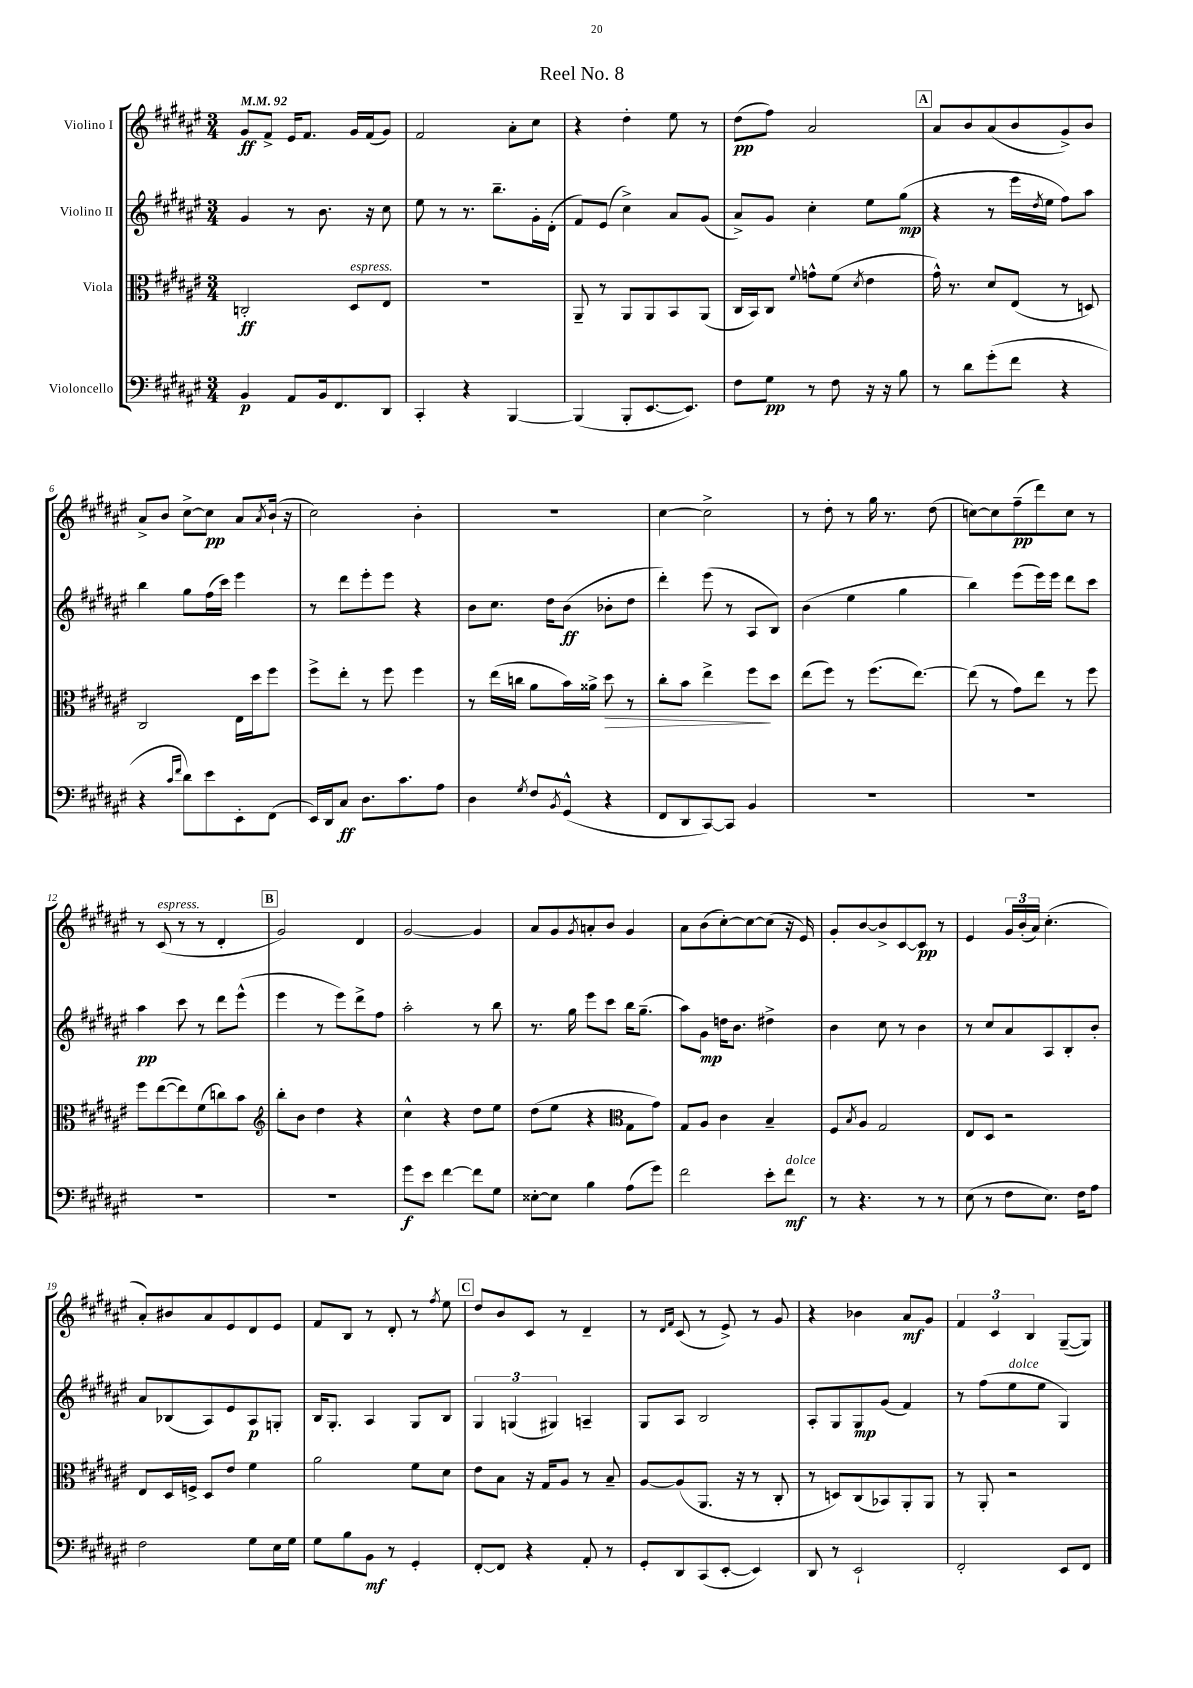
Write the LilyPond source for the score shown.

\header { title = "Reel No. 8" }
<<
\new StaffGroup <<
\new Staff = "s0" \with { instrumentName = "Violino I" } {
    \clef treble \key fis \major \numericTimeSignature \time 3/4 \tempo 4 = 92
    gis'8\ff fis'8-> eis'16 fis'8. gis'16 fis'16( gis'8) |
    fis'2 ais'8-. cis''8 |
    r4 dis''4-. eis''8 r8 |
    dis''8\pp( fis''8) ais'2 |
    \mark \markup { \box "A" } ais'8 b'8 ais'8( b'8 gis'8->) b'8 |
    ais'8-> b'8 cis''8~-> cis''8\pp ais'8 \acciaccatura { ais'8 } b'16-!( r16 |
    cis''2) b'4-. |
    R2. |
    cis''4~ cis''2-> |
    r8 dis''8-. r8 gis''16 r8. dis''8( |
    c''8~) c''8 fis''8--\pp( dis'''8) c''8 r8 |
    r8 cis'8^\markup { \italic "espress." }( r8 r8 dis'4-. |
    \mark \markup { \box "B" } gis'2) dis'4 |
    gis'2~ gis'4 |
    ais'8 gis'8 \acciaccatura { gis'8 } a'8-. b'8 gis'4 |
    ais'8 b'8( cis''8~-.) cis''8~ cis''8( r16 eis'16) |
    gis'8-. b'8~ b'8-> cis'8~ cis'8\pp r8 |
    eis'4 \tuplet 3/2 { gis'16 b'16-.( ais'16) } cis''4.-.( |
    ais'8-.) bis'8 ais'8 eis'8 dis'8 eis'8 |
    fis'8 b8 r8 dis'8-. r8 \acciaccatura { fis''8 } eis''8 |
    \mark \markup { \box "C" } dis''8 b'8 cis'8 r8 dis'4-- |
    r8 \grace { dis'16 fis'16 } cis'8( r8 eis'8->) r8 gis'8 |
    r4 bes'4 ais'8\mf gis'8 |
    \tuplet 3/2 { fis'4 cis'4 b4 } gis8~--( gis8) \bar "|." |
}
\new Staff = "s1" \with { instrumentName = "Violino II" } {
    \clef treble \key fis \major \numericTimeSignature \time 3/4
    gis'4 r8 b'8. r16 cis''8 |
    eis''8 r8 r8. b''8.-- gis'16-. dis'16-.( |
    fis'8) eis'8( cis''4->) ais'8 gis'8( |
    ais'8->) gis'8 cis''4-. eis''8 gis''8\mp( |
    \mark \markup { \box "A" } r4 r8 eis'''16 \acciaccatura { dis''8 } eis''16 fis''8) ais''8 |
    b''4 gis''8 fis''16( cis'''16) eis'''4 |
    r8 dis'''8 eis'''8-. eis'''8 r4 |
    b'8 cis''8. dis''16 b'8\ff( bes'8-. dis''8 |
    dis'''4-.) eis'''8( r8 ais8 b8) |
    b'4( eis''4 gis''4 |
    b''4) eis'''8( eis'''16) eis'''16 dis'''8 cis'''8 |
    ais''4\pp cis'''8 r8 dis'''8 eis'''8-^( |
    \mark \markup { \box "B" } eis'''4 r8 eis'''8) dis'''8-> fis''8 |
    ais''2-. r8 b''8 |
    r8. gis''16 eis'''8 cis'''8 b''16 gis''8.--( |
    ais''8) gis'8\mp d''16 b'8. dis''4-> |
    b'4 cis''8 r8 b'4 |
    r8 cis''8 ais'8 ais8 b8-. b'8-. |
    ais'8 bes8( ais8) eis'8 ais8\p g8-. |
    b16 gis8.-. ais4 gis8 b8 |
    \mark \markup { \box "C" } \tuplet 3/2 { gis4 g4( gis4) } a4-- |
    gis8 ais8 b2 |
    ais8-. gis8 gis8\mp gis'8( fis'4) |
    r8 fis''8( eis''8^\markup { \italic "dolce" } eis''8 gis4) \bar "|." |
}
\new Staff = "s2" \with { instrumentName = "Viola" } {
    \clef alto \key fis \major \numericTimeSignature \time 3/4
    c2-.\ff dis8^\markup { \italic "espress." } eis8 |
    R2. |
    ais,8-- r8 ais,8 ais,8 b,8 ais,8( |
    cis16 b,16) cis8 \appoggiatura { fis'8 } g'8-^ fis'8( \acciaccatura { dis'8 } eis'4 |
    \mark \markup { \box "A" } gis'16-^) r8. dis'8 eis8( r8 d8) |
    cis2 eis16 dis''16 fis''8 |
    fis''8-> eis''8-. r8 fis''8 fis''4 |
    r8 eis''16( c''16 ais'8 b'16) aisis'16-> dis''8\> r8 |
    cis''8-. b'8 eis''4-> fis''8\! dis''8 |
    eis''8( fis''8) r8 fis''8.( eis''8.~) |
    eis''8( r8 gis'8) eis''8 r8 fis''8 |
    fis''8 eis''8~( eis''8) fis'8( c''8) b'8 |
    \mark \markup { \box "B" } \clef treble b''8-. b'8 dis''4 r4 |
    cis''4-^ r4 dis''8 eis''8 |
    dis''8( eis''8 r4 \clef alto gis8 gis'8) |
    gis8 ais8 cis'4 b4-- |
    fis8 \acciaccatura { b8 } ais8 gis2 |
    eis8 dis8 r2 |
    eis8 dis16 f16-> dis8 eis'8 fis'4 |
    ais'2 fis'8 dis'8 |
    \mark \markup { \box "C" } eis'8 b8 r16 gis16 ais8 r8 b8-- |
    ais8~ ais8( ais,8. r16 r8 cis8-. |
    r8 d8) cis8( bes,8) ais,8-. ais,8 |
    r8 ais,8-. r2 \bar "|." |
}
\new Staff = "s3" \with { instrumentName = "Violoncello" } {
    \clef bass \key fis \major \numericTimeSignature \time 3/4
    b,4\p ais,8 b,16 fis,8. dis,8 |
    cis,4-. r4 b,,4~ |
    b,,4( b,,8-. eis,8.~ eis,8.) |
    fis8 gis8\pp r8 fis8 r16 r16 b8 |
    \mark \markup { \box "A" } r8 dis'8 gis'8-.( fis'8 r4 |
    r4 \grace { cis'16 fis'16 } dis'8) eis'8 eis,8-. fis,8( |
    eis,16) dis,16 cis8\ff dis8. cis'8. ais8 |
    dis4 \acciaccatura { gis8 } fis8 \acciaccatura { b,8 } gis,8-^( r4 |
    fis,8 dis,8 cis,8~) cis,8 b,4 |
    R2. |
    R2. |
    R2. |
    \mark \markup { \box "B" } R2. |
    gis'8\f eis'8 fis'4~ fis'8 gis8 |
    eisis8~-. eisis8 b4 ais8( gis'8) |
    fis'2 eis'8-. fis'8\mf^\markup { \italic "dolce" } |
    r8 r4. r8 r8 |
    eis8( r8 fis8 eis8.) fis16 ais8 |
    fis2 gis8 eis16 gis16 |
    gis8 b8 b,8\mf r8 gis,4-. |
    \mark \markup { \box "C" } fis,8~-. fis,8 r4 ais,8-. r8 |
    gis,8-. dis,8 cis,8( eis,8~-. eis,4) |
    dis,8 r8 eis,2-! |
    fis,2-. eis,8 fis,8 \bar "|." |
}
>>
>>
